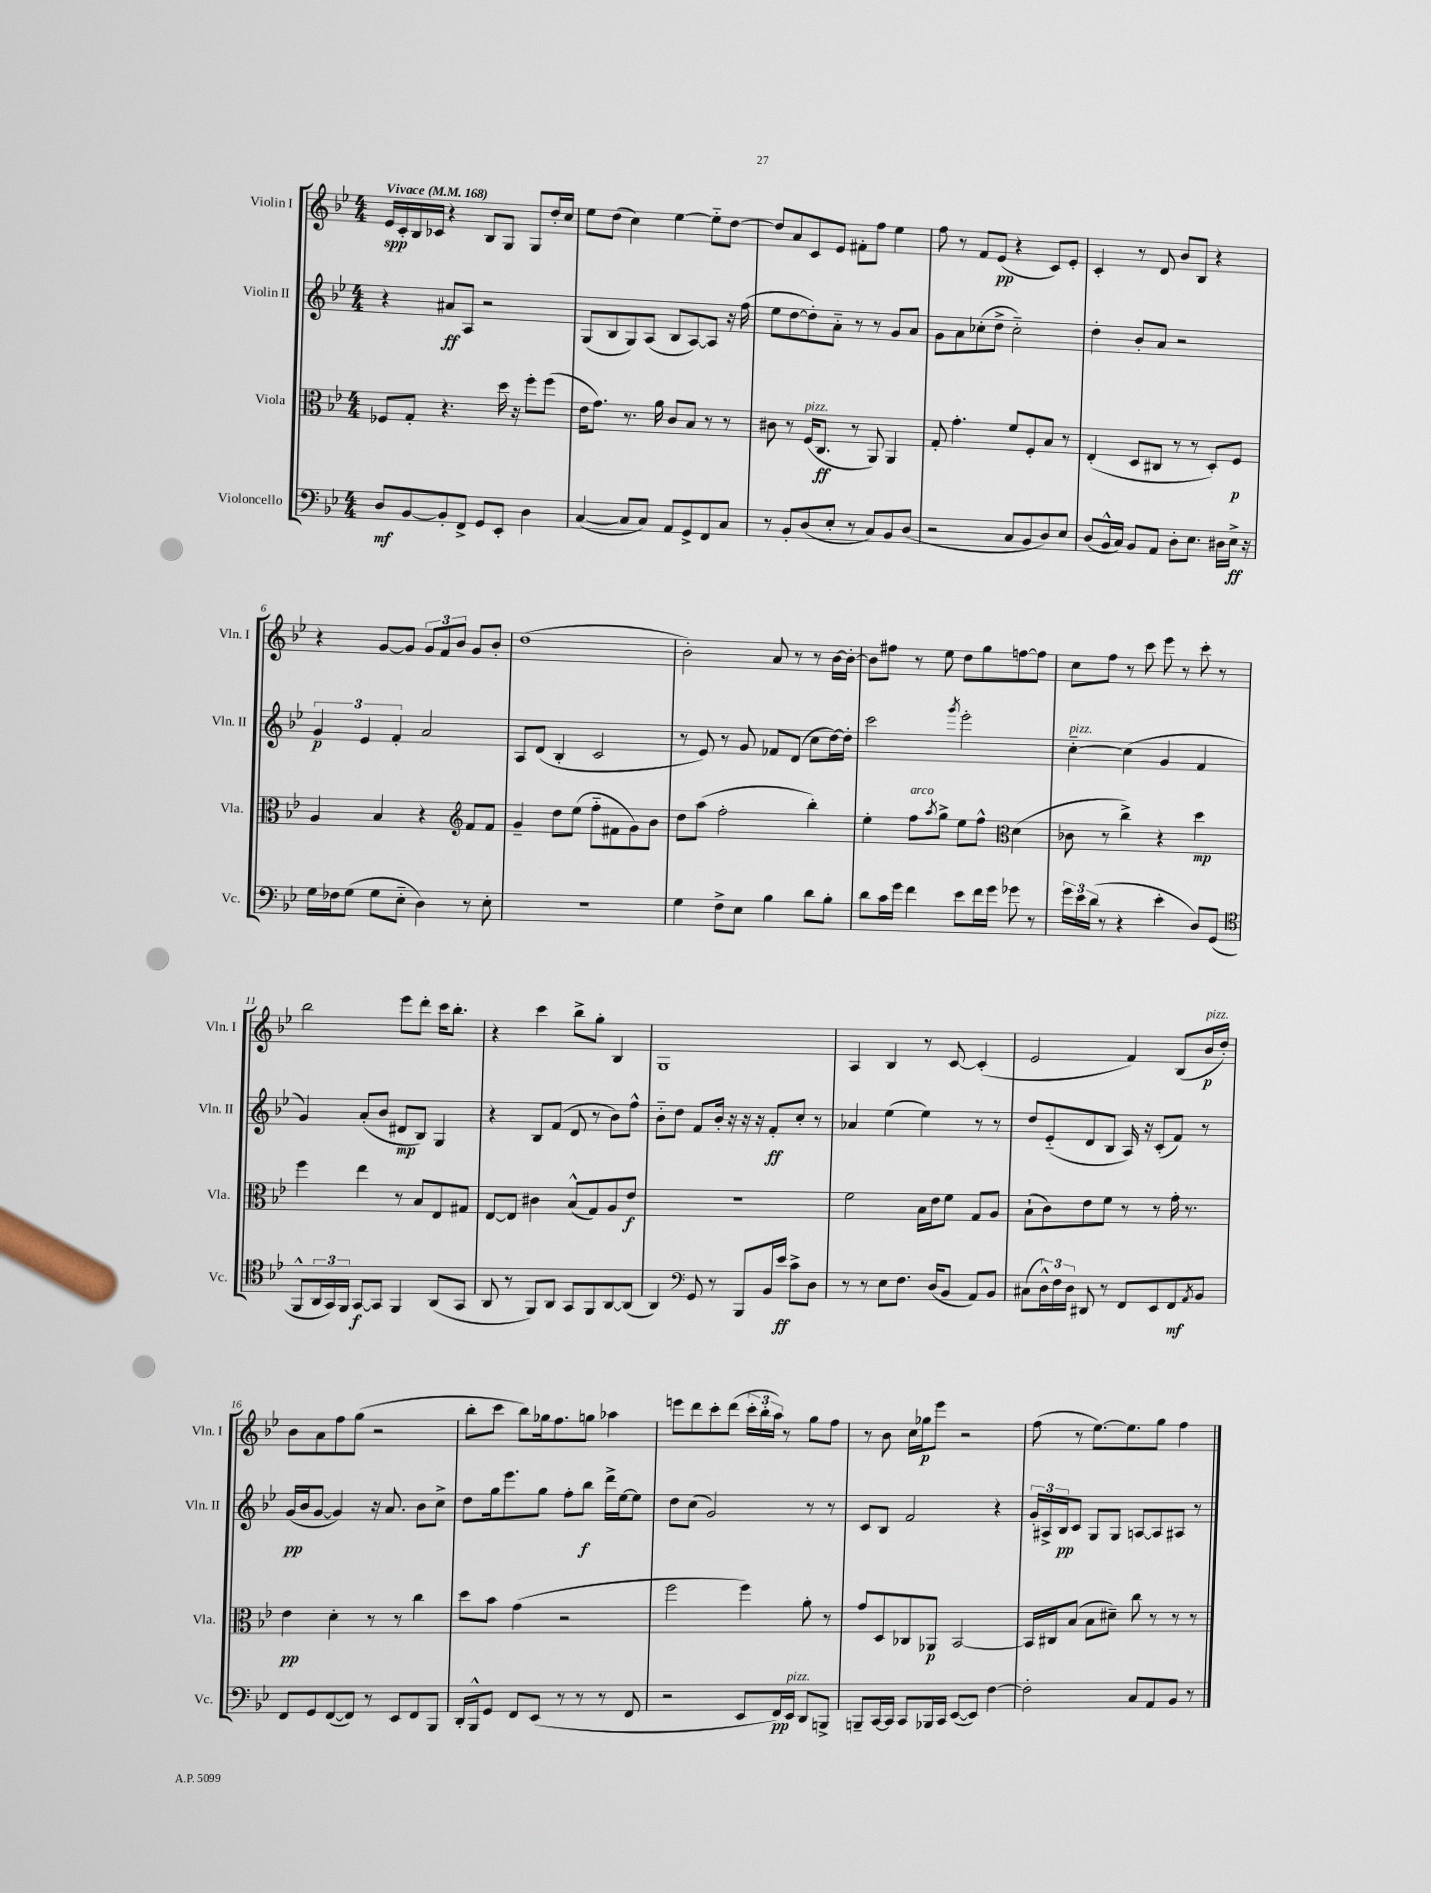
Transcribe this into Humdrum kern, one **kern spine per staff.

**kern	**dynam	**kern	**dynam	**kern	**dynam	**kern	**dynam
*part4	*part4	*part3	*part3	*part2	*part2	*part1	*part1
*staff4	*staff4	*staff3	*staff3	*staff2	*staff2	*staff1	*staff1
*I"Violoncello	*	*I"Viola	*	*I"Violin II	*	*I"Violin I	*
*I'Vc.	*	*I'Vla.	*	*I'Vln. II	*	*I'Vln. I	*
*clefF4	*	*clefC3	*	*clefG2	*	*clefG2	*
*k[b-e-]	*	*k[b-e-]	*	*k[b-e-]	*	*k[b-e-]	*
*M4/4	*	*M4/4	*	*M4/4	*	*M4/4	*
*MM168	*	*MM168	*	*MM168	*	*MM168	*
=1	=1	=1	=1	=1	=1	=1	=1
!	!	!	!	!	!	!LO:TX:a:B:t=Vivace	!
8D/L	mf	8F-X/L	.	4r	.	16e-/LL	spp
.	.	.	.	.	.	16c'/	.
[8BB-/	.	8G'/J	.	.	.	16B-/	.
.	.	.	.	.	.	16c-X/JJ	.
8BB-'/]	.	4.r	.	8a#X/L	ff	4r	.
8FF^/J	.	.	.	8A/J	.	.	.
8GG/L	.	.	.	2r	.	8B-/L	.
8EE-'/J	.	16dd\	.	.	.	8G/J	.
.	.	16r	.	.	.	.	.
4D\	.	8ff'\L	.	.	.	8G/L	.
.	.	(8ff\J	.	.	.	16dd'/L	.
.	.	.	.	.	.	16cc/JJ	.
=2	=2	=2	=2	=2	=2	=2	=2
([4C/	.	16e-\KL	.	(8G/L	.	8ee-\L	.
.	.	8.g\J)	.	.	.	.	.
.	.	.	.	8B-/	.	(8dd\J	.
8C/L]	.	8.r	.	8G/)	.	4cc\)	.
8C/J)	.	.	.	(8A/J	.	.	.
.	.	16a\	.	.	.	.	.
8AA/L	.	8c/L	.	8B-/L	.	[4ee-\	.
8GG^/	.	8B-/J	.	[8A/)	.	.	.
8FF/	.	8r	.	8A/J]	.	8ee-\L]	.
8C/J	.	8r	.	16r	.	[8dd\J	.
.	.	.	.	(16ff\	.	.	.
=3	=3	=3	=3	=3	=3	=3	=3
8r	.	8c#X\	.	8ee-\L	.	8dd/L]	.
8BB-'/L	.	8r	.	[8dd\	.	8a/	.
!	!	!LO:TX:a:i:t=pizz.	!	!	!	!	!
(8D/	.	(16F/KL	.	8dd'\])	.	8c/	.
.	.	8.C/J	ff	.	.	.	.
8E-'/J	.	.	.	8a\J	.	8e-/J	.
8r	.	8r	.	8r	.	8f#X'\L	.
8C/L)	.	8AA/)	.	8r	.	8ff\J	.
8BB-/	.	4AA/	.	8g/L	.	4ee-\	.
(8D/J	.	.	.	8a/J	.	.	.
=4	=4	=4	=4	=4	=4	=4	=4
2r	.	8G'/	.	8g\L	.	8ff\	.
.	.	4.g'\	.	8a\	.	8r	.
.	.	.	.	(8cc-X'\	.	8f/L	.
.	.	.	.	8dd^\J	.	(8e-/J	pp
8C/L	.	8f/L	.	2cc-\)	.	4r	.
8BB-/	.	8F'/	.	.	.	.	.
8D/)	.	8B-/J	.	.	.	8c/L)	.
8E-/J	.	8r	.	.	.	8e-'/J	.
=5	=5	=5	=5	=5	=5	=5	=5
(8D/L	.	(4E-'/	.	4dd'\	.	4c'/	.
16BB-^^/L	.	.	.	.	.	.	.
16C/JJ)	.	.	.	.	.	.	.
8BB-/L	.	8D/L	.	8b-'/L	.	8r	.
8AA/J	.	8C#X/J	.	8a/J	.	8d/	.
8D'\L	.	8r	.	2r	.	8b-/L	.
8.E-\J	.	8r	.	.	.	8B-/J	.
.	.	8D'/L)	.	.	.	4r	.
16D#X\LL	.	.	.	.	.	.	.
16E-^\JJ	ff	8F/J	p	.	.	.	.
16r	.	.	.	.	.	.	.
!!LO:LB:g=z
=6	=6	=6	=6	=6	=6	=6	=6
16G\LL	.	4A/	.	6g/	p	4r	.
16F-X\J	.	.	.	.	.	.	.
(8G\J	.	.	.	.	.	.	.
.	.	.	.	6e-/	.	.	.
8G\L	.	4B-/	.	.	.	[8g/L	.
.	.	.	.	6f'/	.	.	.
8E-\J	.	.	.	.	.	8g/J]	.
4D\)	.	4r	.	2a/	.	12g/L	.
.	.	.	.	.	.	12f/	.
.	.	.	.	.	.	12b-/J	.
*	*	*clefG2	*	*	*	*	*
8r	.	8f/L	.	.	.	8g/L	.
8E-'\	.	8f/J	.	.	.	8b-'/J	.
=7	=7	=7	=7	=7	=7	=7	=7
1r	.	4g~/	.	8A/L	.	(1dd	.
.	.	.	.	(8d/J	.	.	.
.	.	8dd\L	.	4B-'/	.	.	.
.	.	(8ee-\J	.	.	.	.	.
.	.	8ff\L	.	2c/	.	.	.
.	.	8f#X\	.	.	.	.	.
.	.	8g\)	.	.	.	.	.
.	.	8b-\J	.	.	.	.	.
=8	=8	=8	=8	=8	=8	=8	=8
4G\	.	8dd\L	.	8r	.	2b-'\)	.
.	.	(8aa\J	.	8e-/)	.	.	.
8F^\L	.	2ff'\	.	8r	.	.	.
8E-\J	.	.	.	8g/	.	.	.
4B-\	.	.	.	8f-X/L	.	8a/	.
.	.	.	.	(8d/J	.	8r	.
8d\L	.	4bb-'\)	.	8cc\L	.	8r	.
8B-'\J	.	.	.	[16dd\L)	.	[16b-\LL	.
.	.	.	.	16dd'\JJ]	.	16b-'\JJ_	.
=9	=9	=9	=9	=9	=9	=9	=9
8d\L	.	4ee-'\	.	2ccc\	.	8b-\L]	.
16c\L	.	.	.	.	.	8ff#X\J	.
16g\JJ	.	.	.	.	.	.	.
!	!	!LO:TX:a:i:t=arco	!	!	!	!	!
4f\	.	8ff\L	.	.	.	8r	.
.	.	8qaa/	.	.	.	.	.
.	.	8gg^\J	.	.	.	8ee-\	.
.	.	.	.	8qggg/	.	.	.
8e-\L	.	8ee-\L	.	2eee-'\	.	8dd\L	.
16f\L	.	8ff^^\J	.	.	.	8gg\	.
16g\JJ	.	.	.	.	.	.	.
*	*	*clefC3	*	*	*	*	*
8g-X\	.	(4d\	.	.	.	[8ffn\	.
8r	.	.	.	.	.	8ff\J]	.
=10	=10	=10	=10	=10	=10	=10	=10
!	!	!	!	!LO:TX:a:i:t=pizz.	!	!	!
24g\LL	.	8c-X\	.	[4cc\	.	8cc\L	.
24e-\	.	.	.	.	.	.	.
(24d\JJ	.	.	.	.	.	.	.
8r	.	8r	.	.	.	8ff\J	.
4r	.	4cc^\)	.	(4cc\]	.	8r	.
.	.	.	.	.	.	8ccc\	.
4e-'\	.	4r	.	4g/	.	8eee-\	.
.	.	.	.	.	.	8r	.
8D/L)	.	4dd\	mp	4f/	.	8ccc'\	.
(8GG/J	.	.	.	.	.	8r	.
!!LO:LB:g=z
=11	=11	=11	=11	=11	=11	=11	=11
*clefC4	*	*	*	*	*	*	*
8FF^^/L	.	4ff\	.	4g/)	.	2bb-\	.
24AA/L	.	.	.	.	.	.	.
24GG/)	.	.	.	.	.	.	.
24FF/JJ	.	.	.	.	.	.	.
[8GG/L	f	4ee-\	.	(8a'/L	.	.	.
8GG/J]	.	.	.	8b-/J	.	.	.
4FF/	.	8r	.	8d#X/L	mp	8eee-\L	.
.	.	8B-/L	.	8B-/J)	.	8ddd'\J	.
(8AA/L	.	8E-/	.	4G/	.	16ccc\KL	.
.	.	.	.	.	.	8.bb-'\J	.
8GG/J	.	8G#X/J	.	.	.	.	.
=12	=12	=12	=12	=12	=12	=12	=12
8AA/	.	[8E-/L	.	4r	.	4r	.
8r	.	8E-/J]	.	.	.	.	.
8FF/L)	.	4c#X\	.	8B-/L	.	4ccc\	.
8AA/J	.	.	.	(8f/J	.	.	.
8GG/L	.	(8B-^^/L	.	8d/	.	8bb-^\L	.
8FF/	.	8G/)	.	8r	.	8gg'\J	.
[8AA/	.	8A/	.	8b-\L)	.	4B-/	.
(8AA/J]	.	8e-/J	f	8ff^^\J	.	.	.
=13	=13	=13	=13	=13	=13	=13	=13
4AA/)	.	1r	.	8b-\L	.	1G	.
.	.	.	.	8dd\J	.	.	.
*clefF4	*	*	*	*	*	*	*
8GG/	.	.	.	8f/L	.	.	.
8r	.	.	.	16b-'/Jk	.	.	.
.	.	.	.	16r	.	.	.
8BBB-/L	.	.	.	16r	.	.	.
.	.	.	.	16r	.	.	.
16BB-/L	.	.	.	8f'/L	ff	.	.
16e-/JJ	ff	.	.	.	.	.	.
8c^\L	.	.	.	8cc'/J	.	.	.
8D\J	.	.	.	8r	.	.	.
=14	=14	=14	=14	=14	=14	=14	=14
8r	.	2f\	.	4a-X/	.	4A/	.
8r	.	.	.	.	.	.	.
8E-\L	.	.	.	(4ee-\	.	4B-/	.
8.F\J	.	.	.	.	.	.	.
.	.	16B-\LL	.	4ee-\)	.	8r	.
(16D/KL	.	16e-\J	.	.	.	.	.
8BB-/J	.	8f\J	.	.	.	[8c/	.
8AA/L)	.	8G/L	.	8r	.	(4c'/]	.
8BB-/J	.	8A/J	.	8r	.	.	.
=15	=15	=15	=15	=15	=15	=15	=15
(8C#X\L	.	(8B-`\L	.	8dd/L	.	2e-/	.
24D^^\L)	.	8c\)	.	(8e-/	.	.	.
24F\	.	.	.	.	.	.	.
24D\JJ	.	.	.	.	.	.	.
8DD#X/	.	8e-\	.	8d/	.	.	.
8r	.	8f\J	.	8B-/J	.	.	.
8FF/L	.	8r	.	16A/)	.	4f/)	.
.	.	.	.	16r	.	.	.
8EE-/	.	8r	.	(8c'/L	.	.	.
8FF/	mf	16g'\	.	8f/J)	.	(8B-/L	.
.	.	8.r	.	.	.	.	.
8qAA/	.	.	.	.	.	.	.
!	!	!	!	!	!	!LO:TX:a:i:t=pizz.	!
8BB-/J	.	.	.	8r	.	16b-/L	p
.	.	.	.	.	.	16dd'/JJ)	.
!!LO:LB:g=z
=16	=16	=16	=16	=16	=16	=16	=16
8FF/L	.	4e-\	pp	(16g/LL	pp	8b-\L	.
.	.	.	.	16b-/J	.	.	.
8GG/	.	.	.	[8g/J	.	8a\	.
([8FF/	.	4d'\	.	4g/])	.	8ff\	.
8FF/J])	.	.	.	.	.	(8gg\J	.
8r	.	8r	.	16r	.	2r	.
.	.	.	.	8.a/	.	.	.
8EE-/L	.	8r	.	.	.	.	.
8FF/	.	4cc\	.	8b-\L	.	.	.
8BBB-/J	.	.	.	8cc^\J	.	.	.
=17	=17	=17	=17	=17	=17	=17	=17
16DD'/LL	.	8dd\L	.	8dd\L	.	8bb-'\L	.
16BBB-^^/J	.	.	.	.	.	.	.
8GG/J	.	8b-\J	.	16gg\k	.	8ccc\J	.
.	.	.	.	8.eee-\	.	.	.
8FF/L	.	(4g\	.	.	.	8bb-\L)	.
(8EE-/J	.	.	.	8gg\J	.	16gg-X\k	.
.	.	.	.	.	.	8.ff\	.
8r	.	2r	.	8ff'\L	.	.	.
8r	.	.	.	8bb-\J	f	8ggn\J	.
8r	.	.	.	16ddd^\LL	.	4aa-X\	.
.	.	.	.	[16ee-\J	.	.	.
8FF/	.	.	.	8ee-\J]	.	.	.
=18	=18	=18	=18	=18	=18	=18	=18
2r	.	2ff\	.	8dd\L	.	8eeen\L	.
.	.	.	.	(8cc\J	.	8ddd\	.
.	.	.	.	2g/)	.	8ccc'\	.
.	.	.	.	.	.	(8ddd\J	.
8EE-/L	.	4ff\)	.	.	.	24ccc'\LL	.
.	.	.	.	.	.	24bb-'\	.
.	.	.	.	.	.	24aa\JJ)	.
16FF/L)	pp	.	.	.	.	8r	.
!LO:TX:a:i:t=pizz.	!	!	!	!	!	!	!
16EE-/JJ	.	.	.	.	.	.	.
8DD/L	.	8a'\	.	8r	.	8gg\L	.
8BBBn^/J	.	8r	.	8r	.	8ff\J	.
=19	=19	=19	=19	=19	=19	=19	=19
8BBBn~/L	.	8g/L	.	8c/L	.	8r	.
[16CC/L	.	8D/	.	8B-/J	.	8b-\	.
16CC/JJ]	.	.	.	.	.	.	.
8CC/L	.	8C-X/	.	2f/	.	16cc\LL	.
.	.	.	.	.	.	16gg-X\J	p
16BBB-X/L	.	8AA-X/J	p	.	.	8eee-\J	.
16CC/JJ	.	.	.	.	.	.	.
([8EE-/L	.	[2BB-/	.	.	.	2r	.
8EE-/J])	.	.	.	.	.	.	.
[4F\	.	.	.	4r	.	.	.
=20	=20	=20	=20	=20	=20	=20	=20
2F'\]	.	16BB-/LL]	.	24g'/LL	.	(8ff\	.
.	.	.	.	24A#X^/	.	.	.
.	.	16C#X/J	.	.	.	.	.
.	.	.	.	24B-/J	pp	.	.
.	.	(8B-/J	.	8c/J	.	8r	.
.	.	8B-\L	.	8G/L	.	[8.ee-\L)	.
.	.	8d#X~\J)	.	8G/J	.	.	.
.	.	.	.	.	.	8.ee-\]	.
8C/L	.	8cc\	.	[8An/L	.	.	.
8AA/	.	8r	.	8A/]	.	8gg\J	.
8BB-/J	.	8r	.	8A#X/J	.	4ff\	.
8r	.	8r	.	8r	.	.	.
==	==	==	==	==	==	==	==
*-	*-	*-	*-	*-	*-	*-	*-
